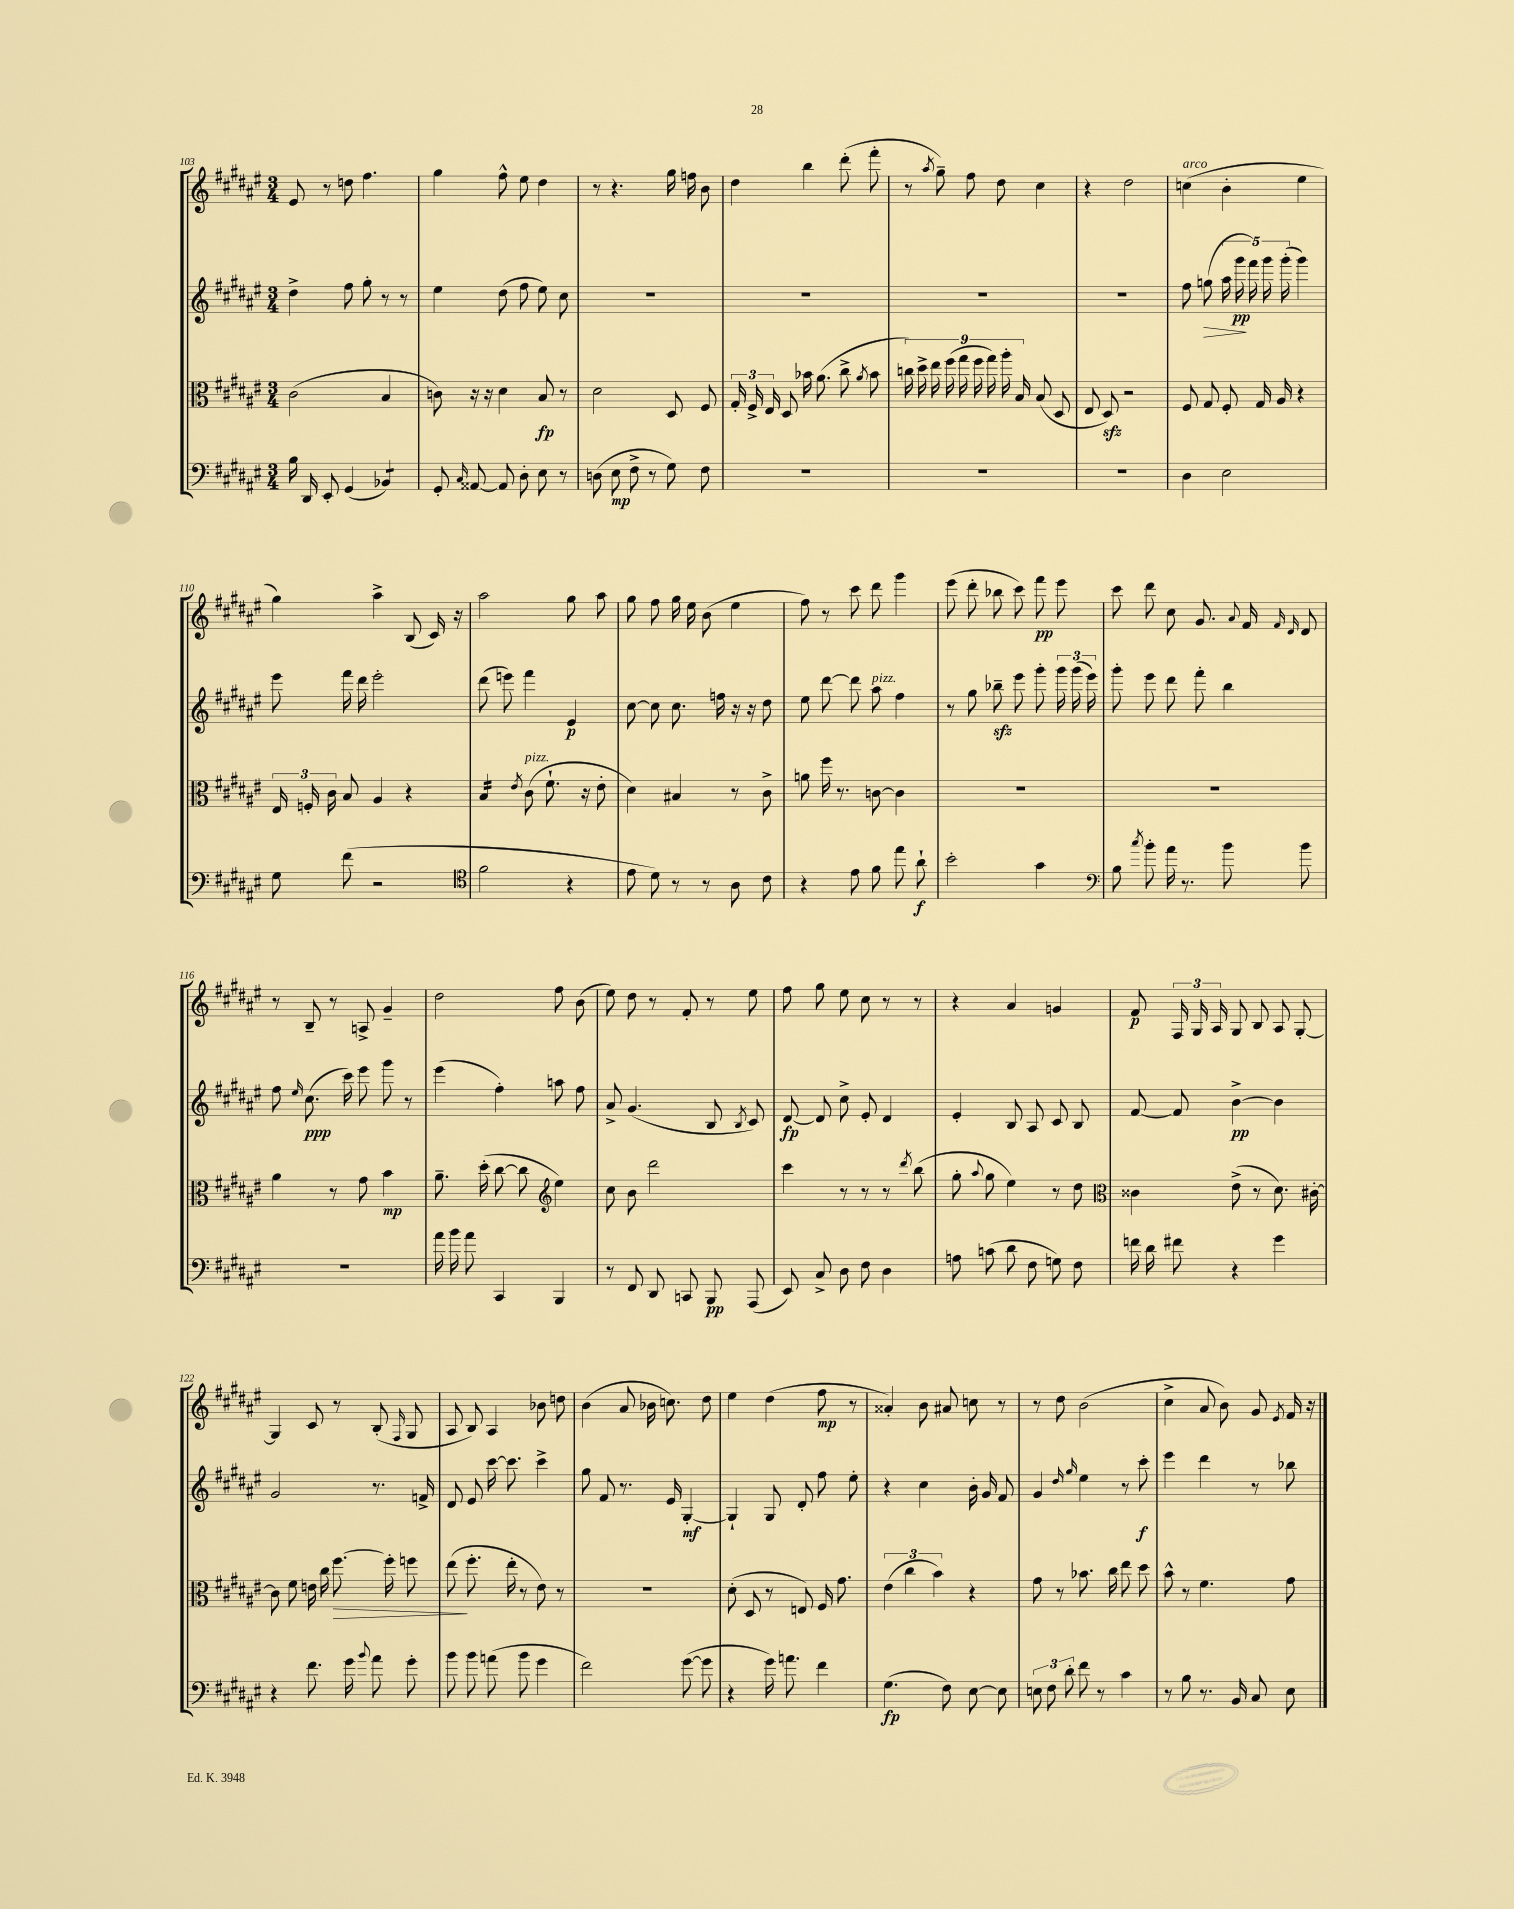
<<
\new StaffGroup <<
\new Staff = "s0" {
    \clef treble \key fis \major \numericTimeSignature \time 3/4
    \autoBeamOff eis'8 r8 d''8 fis''4. |
    gis''4 fis''8-^ eis''8 dis''4 |
    r8 r4. gis''16 f''16 b'8 |
    dis''4 b''4 dis'''8-.( fis'''8-. |
    r8 \acciaccatura { ais''8 } gis''8--) fis''8 dis''8 cis''4 |
    r4 dis''2 |
    c''4^\markup { \italic "arco" }( b'4-. eis''4 |
    gis''4) ais''4-> b8( cis'16) r16 |
    ais''2 gis''8 ais''8 |
    gis''8 fis''8 gis''16 eis''16 b'8( eis''4 |
    fis''8) r8 cis'''8 dis'''8 gis'''4 |
    eis'''8( dis'''8-. bes''8 cis'''8) fis'''8\pp eis'''8 |
    cis'''8 dis'''8 cis''8 gis'8. \appoggiatura { ais'8 } fis'16 \grace { fis'16 dis'16 } dis'8 |
    r8 b8-- r8 a8-> gis'4-- |
    dis''2 fis''8 b'8( |
    eis''8) dis''8 r8 fis'8-. r8 eis''8 |
    fis''8 gis''8 eis''8 cis''8 r8 r8 |
    r4 ais'4 g'4 |
    fis'8\p \tuplet 3/2 { fis16 gis16 ais16 } gis8 b8 ais8 gis8~-. |
    gis4 cis'8 r8 b8-.( \grace { fis16 } gis8 |
    ais8 b8) ais4 bes'8 d''8 |
    b'4( ais'8 bes'16 c''8.) dis''8 |
    eis''4 dis''4( fis''8\mp r8 |
    aisis'4-.) b'8 ais'8 c''8 r8 |
    r8 dis''8 b'2( |
    cis''4-> ais'8 b'8) gis'8 \acciaccatura { eis'8 } fis'16 r16 \bar "|." |
}
\new Staff = "s1" {
    \clef treble \key fis \major \numericTimeSignature \time 3/4
    \autoBeamOff dis''4-> fis''8 gis''8-. r8 r8 |
    eis''4 dis''8( fis''8 eis''8) cis''8 |
    R2. |
    R2. |
    R2. |
    R2. |
    fis''8 g''8\>( \tuplet 5/4 { ais''16 gis'''16\pp\! fis'''16) gis'''16 gis'''16-.( } gis'''4) |
    eis'''8 fis'''16 dis'''16 eis'''2-. |
    dis'''8( e'''8) fis'''4 eis'4\p |
    cis''8~ cis''8 cis''8. f''16 r16 r16 dis''8 |
    eis''8 dis'''8~ dis'''8 ais''8^\markup { \italic "pizz." } fis''4 |
    r8 gis''8 bes''8--\sfz eis'''8 gis'''8-. \tuplet 3/2 { gis'''16 gis'''16( eis'''16) } |
    gis'''8-. eis'''8 dis'''8 fis'''8-. b''4 |
    fis''8 \grace { eis''16 } cis''8.\ppp( cis'''16) eis'''8 gis'''8 r8 |
    eis'''4( fis''4-.) a''8 fis''8 |
    ais'8-> gis'4.( b8 \acciaccatura { b8 } cis'8) |
    dis'8~\fp dis'8 cis''8-> eis'8-. dis'4 |
    eis'4-. b8 ais8 cis'8 b8 |
    fis'8~ fis'8 b'4~->\pp b'4 |
    gis'2 r8. f'16-> |
    dis'8 eis'8 cis'''16~ cis'''8. cis'''4-> |
    gis''8 fis'8 r8. eis'16 gis4~-.\mf |
    gis4-! gis8 dis'8-. fis''8 eis''8-. |
    r4 cis''4 b'16-. gis'16 fis'8 |
    gis'4 \grace { dis''16 gis''16 } eis''4 r8 cis'''8-.\f |
    eis'''4 dis'''4 r8 bes''8 \bar "|." |
}
\new Staff = "s2" {
    \clef alto \key fis \major \numericTimeSignature \time 3/4
    \autoBeamOff cis'2( b4 |
    c'8) r16 r16 dis'4 b8\fp r8 |
    dis'2 dis8 fis8 |
    \tuplet 3/2 { gis16-. fis16-> eis16 } dis8 bes'16 ais'8.( cis''8-> \acciaccatura { ais'8 } bes'8 |
    \tuplet 9/8 { c''16) dis''16-> eis''16 fis''16( gis''16 fis''16 gis''16) ais''16-. b16 } b8( dis8 |
    eis8 dis8\sfz) r2 |
    fis8 gis8 fis8-. gis16 ais16 r4 |
    \tuplet 3/2 { eis16 f16-. cis'16 } b8 ais4 r4 |
    b4:16 \acciaccatura { eis'8 } cis'8^\markup { \italic "pizz." }( fis'8.-! r16 eis'8-. |
    dis'4) bis4 r8 cis'8-> |
    a'8 fis''16 r8. c'8~ c'4 |
    R2. |
    R2. |
    ais'4 r8 gis'8 b'4\mp |
    ais'8.-- dis''16-.( cis''8~ cis''8 \clef treble eis''4) |
    cis''8 b'8 dis'''2 |
    cis'''4 r8 r8 r8 \acciaccatura { dis'''8 } b''8( |
    gis''8-. \appoggiatura { ais''8 } gis''8 eis''4) r8 dis''8 |
    \clef alto cisis'4 eis'8->( r8 dis'8.) cis'16~-. |
    cis'8 fis'8 e'16 cis''16 fis''8.~\> fis''16-. f''8 |
    eis''8\!( fis''8.-. eis''16-. r8 eis'8) r8 |
    R2. |
    dis'8-.( dis8 r8 e8) fis16 gis'8. |
    \tuplet 3/2 { eis'4( cis''4 b'4) } r4 |
    gis'8 r8 bes'8. cis''16 eis''8 dis''8 |
    b'8-^ r8 fis'4. gis'8 \bar "|." |
}
\new Staff = "s3" {
    \clef bass \key fis \major \numericTimeSignature \time 3/4
    \autoBeamOff b16 dis,16 eis,8-. gis,4( bes,4:8) |
    gis,8-. \grace { cis16 } aisis,8~ aisis,8 dis8-. eis8 r8 |
    d8( eis8\mp fis8-> r8 gis8) fis8 |
    R2. |
    R2. |
    R2. |
    dis4 eis2 |
    gis8 fis'8( r2 |
    \clef tenor fis'2 r4 |
    eis'8 dis'8) r8 r8 ais8 cis'8 |
    r4 eis'8 fis'8 eis''8 ais'8-!\f |
    b'2-. gis'4 |
    \clef bass b8 \acciaccatura { cis''8 } b'8-. ais'16 r8. b'8 b'8 |
    R2. |
    ais'16 b'16 ais'8 cis,4 b,,4 |
    r8 fis,8 dis,8 c,8 b,,8\pp ais,,8( |
    eis,8) cis8-> dis8 fis8 dis4 |
    a8 c'8( dis'8 fis8 g8) fis8 |
    f'16 dis'16 fis'8 r4 gis'4 |
    r4 fis'8. gis'16 \appoggiatura { b'8 } ais'8 gis'8-. |
    b'8 b'8 a'8( b'8 gis'4 |
    fis'2) gis'8~( gis'8 |
    r4 gis'16) a'8. fis'4 |
    gis4.\fp( fis8) eis8~ eis8 |
    \tuplet 3/2 { e8 fis8 dis'8-. } fis'8 r8 cis'4 |
    r8 b8 r8. b,16 cis8 eis8 \bar "|." |
}
>>
>>
\layout { \context { \Score currentBarNumber = #103 } }
